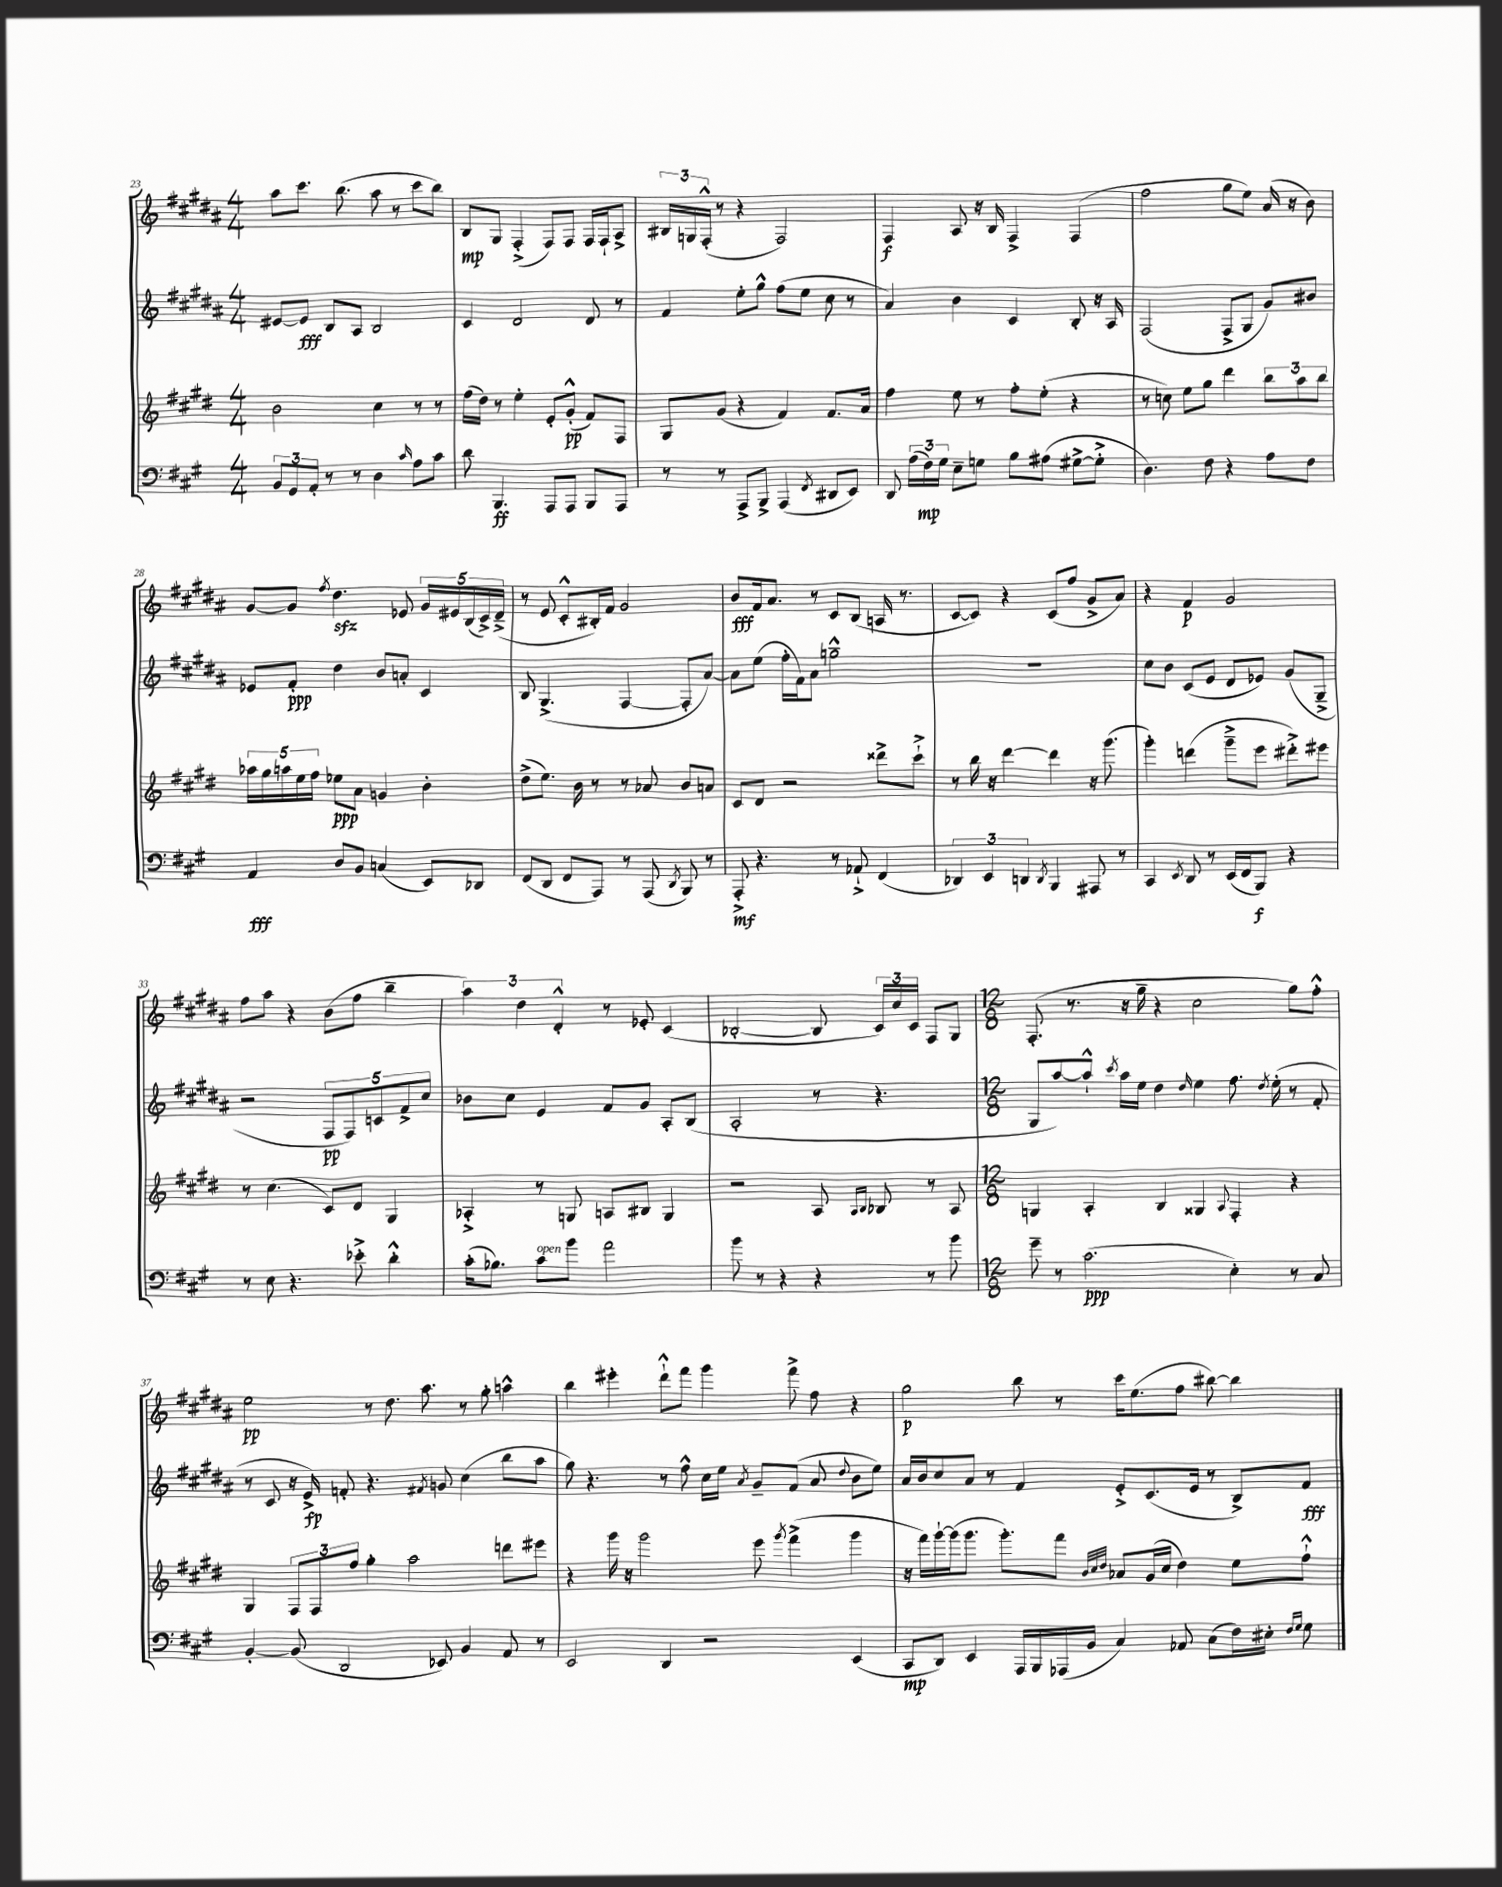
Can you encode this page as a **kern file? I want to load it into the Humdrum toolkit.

**kern	**dynam	**kern	**dynam	**kern	**dynam	**kern	**dynam
*part4	*part4	*part3	*part3	*part2	*part2	*part1	*part1
*staff4	*staff4	*staff3	*staff3	*staff2	*staff2	*staff1	*staff1
*clefF4	*	*clefG2	*	*clefG2	*	*clefG2	*
*k[f#c#g#]	*	*k[f#c#g#d#]	*	*k[f#c#g#d#a#]	*	*k[f#c#g#d#a#]	*
*M4/4	*	*M4/4	*	*M4/4	*	*M4/4	*
=23	=23	=23	=23	=23	=23	=23	=23
12BB/L	.	2b\	.	[8e#X/L	.	8aa#\L	.
12GG#/	.	.	.	.	.	.	.
.	.	.	.	8e#/J]	fff	8.ccc#\J	.
12AA'/J	.	.	.	.	.	.	.
8r	.	.	.	8B/L	.	.	.
.	.	.	.	.	.	(8.bb\	.
8r	.	.	.	8A#/J	.	.	.
4D\	.	4cc#\	.	2B/	.	8aa#\	.
.	.	.	.	.	.	8r	.
16qqc#/	.	.	.	.	.	.	.
8A\L	.	8r	.	.	.	8ccc#\L	.
8c#\J	.	8r	.	.	.	8bb\J)	.
=24	=24	=24	=24	=24	=24	=24	=24
8d\	.	(16ff#\LL	.	4c#/	.	8B/L	mp
.	.	16dd#\JJ)	.	.	.	.	.
4.BBB/	ff	8r	.	.	.	8G#/J	.
.	.	4ee'\	.	2d#/	.	(4F#'^/	.
8AAA/L	.	8e'/L	.	.	.	8F#/L)	.
8AAA/J	.	(8g#'^^/J	pp	.	.	8F#/J	.
8BBB/L	.	8f#/L)	.	8d#/	.	16F#/LL	.
.	.	.	.	.	.	16F#`/J	.
8AAA/J	.	8F#/J	.	8r	.	8A#^/J	.
=25	=25	=25	=25	=25	=25	=25	=25
8r	.	8G#/L	.	4f#/	.	24B#X/LL	.
.	.	.	.	.	.	24Gn/	.
.	.	.	.	.	.	(24F#'^^/JJ	.
8r	.	(8g#/J	.	.	.	8r	.
8AAA^/L	.	4r	.	8ee'\L	.	4r	.
8BBB^/J	.	.	.	8gg#^^\J	.	.	.
(4AAA/	.	4f#/)	.	(8ff#\L	.	2F#/)	.
.	.	.	.	8ee\J	.	.	.
8qFF#/	.	.	.	.	.	.	.
8DD#X/L	.	8.f#/L	.	8cc#\	.	.	.
8EE/J)	.	.	.	8r	.	.	.
.	.	16a/Jk	.	.	.	.	.
=26	=26	=26	=26	=26	=26	=26	=26
8DD/	.	4ff#\	.	4a#/)	.	4F#/	f
(24A\LL	.	.	.	.	.	.	.
24F#\)	mp	.	.	.	.	.	.
24G#\JJ	.	.	.	.	.	.	.
8E~\L	.	8ee\	.	4b\	.	8A#/	.
8Gn\J	.	8r	.	.	.	16r	.
.	.	.	.	.	.	16B/	.
8B\L	.	8ff#'\L	.	4c#/	.	4F#^/	.
(8A#X\J	.	(8ee'\J	.	.	.	.	.
[8G#X^\L	.	4r	.	8B'/	.	(4F#/	.
8G#'^\J]	.	.	.	16r	.	.	.
.	.	.	.	16A#/	.	.	.
=27	=27	=27	=27	=27	=27	=27	=27
4.D\)	.	8r	.	(2F#/	.	2ff#\	.
.	.	8ccn\)	.	.	.	.	.
.	.	8ee\L	.	.	.	.	.
8F#\	.	8gg#\J	.	.	.	.	.
4r	.	4ddd#\	.	8F#^/L	.	8gg#\L	.
.	.	.	.	8G#/J	.	8ee\J)	.
8A\L	.	12bb\L	.	8g#/L)	.	(16a#/	.
.	.	.	.	.	.	16r	.
.	.	12aa\	.	.	.	.	.
8F#\J	.	.	.	8b#X/J	.	8b\)	.
.	.	12bb\J	.	.	.	.	.
!!LO:LB:g=z
=28	=28	=28	=28	=28	=28	=28	=28
4AA/	fff	20aa-X\LL	.	8e-X/L	.	[8g#/L	.
.	.	20gg#\	.	.	.	.	.
.	.	20aan\	.	.	.	.	.
.	.	.	.	8f#'/J	ppp	8g#/J]	.
.	.	20ee\	.	.	.	.	.
.	.	20ff#\JJ	.	.	.	.	.
.	.	.	.	.	.	8qff#/	.
8D/L	.	8ee-X\L	ppp	4dd#\	.	4.dd#zz\	.
8BB/J	.	8a\J	.	.	.	.	.
(4Cn/	.	4gn/	.	8b/L	.	.	.
.	.	.	.	8an'/J	.	8e-X/	.
8EE/L)	.	4b'\	.	4c#/	.	20g#/LL	.
.	.	.	.	.	.	20e#X/	.
.	.	.	.	.	.	(20B/	.
8DD-X/J	.	.	.	.	.	.	.
.	.	.	.	.	.	20c#^/)	.
.	.	.	.	.	.	(20d#~^/JJ	.
=29	=29	=29	=29	=29	=29	=29	=29
(8FF#/L	.	(8dd#^\L	.	8B/	.	8r	.
8DD/J	.	8.ee\J)	.	(4.G#^/	.	8e/	.
8FF#/L	.	.	.	.	.	8c#'^^/L	.
.	.	16b\	.	.	.	.	.
8AAA/J)	.	8r	.	.	.	16B#X'/L)	.
.	.	.	.	.	.	16f#/JJ	.
8r	.	8r	.	[4F#/	.	2g#/	.
(8AAA/	.	8a-X/	.	.	.	.	.
8qDD/	.	.	.	.	.	.	.
8BBB/)	.	8b/L	.	8F#'/L]	.	.	.
8r	.	8an/J	.	[8a#/J)	.	.	.
=30	=30	=30	=30	=30	=30	=30	=30
8AAA'^/	mf	8c#/L	.	8a#\L]	.	8b/L	fff
4.r	.	8d#/J	.	(8ee\J	.	16f#/k	.
.	.	.	.	.	.	8.a#/J	.
.	.	2r	.	16ff#'\LL	.	.	.
.	.	.	.	16f#\J)	.	.	.
.	.	.	.	8a#\J	.	8r	.
8r	.	.	.	2ggn~^^\	.	8c#/L	.
8AA-X`^/	.	.	.	.	.	(8B/J	.
(4FF#/	.	8ddd##X^\L	.	.	.	16An/	.
.	.	.	.	.	.	8.r	.
.	.	8ccc#`^\J	.	.	.	.	.
=31	=31	=31	=31	=31	=31	=31	=31
6DD-X/)	.	8r	.	1r	.	[8c#/L	.
.	.	16bb\	.	.	.	8c#/J])	.
6EE/	.	.	.	.	.	.	.
.	.	16r	.	.	.	.	.
.	.	[4ddd#\	.	.	.	4r	.
6DDn/	.	.	.	.	.	.	.
8qDD/	.	.	.	.	.	.	.
4BBB/	.	4ddd#\]	.	.	.	(8c#/L	.
.	.	.	.	.	.	8ff#/J	.
8AAA#X/	.	16r	.	.	.	8g#^/L	.
.	.	(8.ggg#\	.	.	.	.	.
8r	.	.	.	.	.	8a#/J)	.
=32	=32	=32	=32	=32	=32	=32	=32
4CC#/	.	4ggg#'\)	.	8cc#\L	.	4r	.
.	.	.	.	8b\J	.	.	.
8qEE/	.	.	.	.	.	.	.
8DD/	.	(4dddn\	.	(8c#/L	.	4f#/	p
8r	.	.	.	8e/J	.	.	.
(16EE/LL	.	8ggg#~^\L	.	8d#/L	.	2g#/	.
16FF#/J	.	.	.	.	.	.	.
8BBB/J)	f	8eee\J	.	8e-X/J)	.	.	.
4r	.	8ddd#X'^\L)	.	(8g#/L	.	.	.
.	.	8eee#X\J	.	8G#~^/J	.	.	.
!!LO:LB:g=z
=33	=33	=33	=33	=33	=33	=33	=33
8r	.	8r	.	2r	.	8ff#\L	.
8E\	.	(4.cc#\	.	.	.	8aa#\J	.
4.r	.	.	.	.	.	4r	.
.	.	8c#/L)	.	10F#/L	pp	(8b\L	.
.	.	.	.	10F#/)	.	.	.
8e-X'^\	.	8d#/J	.	.	.	8ff#\J	.
.	.	.	.	10cn/	.	.	.
4d'^^\	.	4G#/	.	.	.	4bb~\	.
.	.	.	.	10f#^/	.	.	.
.	.	.	.	10cc#/J	.	.	.
=34	=34	=34	=34	=34	=34	=34	=34
(16c#'\KL	.	4A-X'^/	.	8b-X\L	.	6aa#\)	.
8.B-X\J)	.	.	.	.	.	.	.
.	.	.	.	8cc#\J	.	.	.
.	.	.	.	.	.	6dd#\	.
!LO:TX:a:i:t=open	!	!	!	!	!	!	!
8c#\L	.	8r	.	4e/	.	.	.
.	.	.	.	.	.	6d#'^^/	.
8b\J	.	8Gn/	.	.	.	.	.
2a\	.	8An/L	.	8f#/L	.	8r	.
.	.	8B#X/J	.	8g#/J	.	8e-X'/	.
.	.	4G/	.	8A#'/L	.	(4c#/	.
.	.	.	.	(8B/J	.	.	.
=35	=35	=35	=35	=35	=35	=35	=35
8b\	.	2r	.	2A#'/	.	[2B-X'/	.
8r	.	.	.	.	.	.	.
4r	.	.	.	.	.	.	.
4r	.	8A/	.	8r	.	8B-/]	.
.	.	16qqA/LL	.	.	.	.	.
.	.	16qqB/JJ	.	.	.	.	.
.	.	8B-X/	.	4.r	.	24c#/LL)	.
.	.	.	.	.	.	24cc#/	.
.	.	.	.	.	.	24c#/JJ	.
8r	.	8r	.	.	.	8F#/L	.
8b\	.	8A/	.	.	.	8G#/J	.
=36	=36	=36	=36	=36	=36	=36	=36
*M12/8	*	*M12/8	*	*M12/8	*	*M12/8	*
8g#~\	.	4Gn/	.	8G#/L	.	(8.F#'/	.
8r	.	.	.	[8aa#/)	.	.	.
.	.	.	.	.	.	8.r	.
(2.c#\	ppp	4A'/	.	8aa#`^^/J]	.	.	.
.	.	.	.	8qccc#/	.	.	.
.	.	.	.	16aa#\LL	.	16r	.
.	.	.	.	16ee\JJ	.	16gg#~\	.
.	.	4B/	.	4dd#\	.	4r	.
.	.	.	.	16qqdd#/	.	.	.
.	.	4G##X/	.	4ee\	.	2cc#\	.
.	.	8qqA/	.	.	.	.	.
4E'\)	.	4F#'/	.	8.ff#\	.	.	.
.	.	.	.	8qdd#/	.	.	.
.	.	.	.	(16ee'\	.	.	.
8r	.	4r	.	8r	.	8gg#\L)	.
8C#/	.	.	.	8f#'/	.	8ff#'^^\J	.
!!LO:LB:g=z
=37	=37	=37	=37	=37	=37	=37	=37
[4BB'/	.	4G#/	.	8r	.	2ee\	pp
.	.	.	.	8c#/	.	.	.
(8BB/]	.	12F#/L	.	16r	.	.	.
.	.	.	.	16e^/)	fp	.	.
.	.	12F#/	.	.	.	.	.
2DD/	.	.	.	8fn'/	.	.	.
.	.	12ff#/J	.	.	.	.	.
.	.	4gg#'\	.	4.r	.	8r	.
.	.	.	.	.	.	8.dd#\	.
.	.	2aa\	.	.	.	.	.
.	.	.	.	.	.	8.aa#\	.
.	.	.	.	8qf#X/	.	.	.
8EE-X/)	.	.	.	8gn/	.	.	.
4BB/	.	.	.	(4cc#\	.	8r	.
.	.	.	.	.	.	8gg#'\	.
8AA/	.	8dddn\L	.	8bb\L	.	4aan^^\	.
8r	.	8eee#X\J	.	8aa#\J	.	.	.
=38	=38	=38	=38	=38	=38	=38	=38
2EE/	.	4r	.	8gg#\)	.	4bb\	.
.	.	.	.	4.r	.	.	.
.	.	16ggg#\	.	.	.	4eee#X'\	.
.	.	16r	.	.	.	.	.
.	.	2ggg#\	.	.	.	.	.
4DD/	.	.	.	8r	.	8ddd#`^^\L	.
.	.	.	.	8ff#^^\	.	8fff#\J	.
2r	.	.	.	16cc#\LL	.	4ggg#\	.
.	.	.	.	16ee\JJ	.	.	.
.	.	.	.	8qa#/	.	.	.
.	.	8eee\	.	8g#~/L	.	.	.
.	.	8qggg#/	.	.	.	.	.
.	.	(4fff#^\	.	(8f#/J	.	8fff#^\	.
.	.	.	.	8a#/	.	8ff#\	.
.	.	.	.	8qqdd#/	.	.	.
(4EE/	.	4ggg#\	.	8b\L	.	4r	.
.	.	.	.	8ee\J)	.	.	.
=39	=39	=39	=39	=39	=39	=39	=39
8CC#/L	mp	16r	.	16a#/LL	.	2gg#\	p
.	.	16fff#\LL)	.	16b/J	.	.	.
8DD/J)	.	[16ggg#`\	.	8cc#/	.	.	.
.	.	(16ggg#\J]	.	.	.	.	.
4EE/	.	8.ggg#\J	.	8a#/J	.	.	.
.	.	.	.	8r	.	.	.
.	.	8.ggg#'\L)	.	.	.	.	.
16AAA/LL	.	.	.	4f#/	.	8bb\	.
16BBB/	.	.	.	.	.	.	.
(16AAA-X/	.	8fff#\J	.	.	.	8r	.
16BB/JJ	.	.	.	.	.	.	.
.	.	32qqb/LLL	.	.	.	.	.
.	.	32qqcc#/	.	.	.	.	.
.	.	32qqdd#/JJJ	.	.	.	.	.
4C#/)	.	8a-X/L	.	8e'^/L	.	16ccc#\KL	.
.	.	.	.	.	.	(8.ee\	.
.	.	(16g#/L	.	(8.c#/	.	.	.
.	.	16cc#/JJ	.	.	.	.	.
8AA-X/	.	4dd#\)	.	.	.	8ff#\J	.
.	.	.	.	16e/Jk	.	.	.
(8C#\L	.	.	.	8r	.	[8bb#X\)	.
16F#\L)	.	8ee\L	.	8B^/L)	.	4bb#\]	.
16E#X'\JJ	.	.	.	.	.	.	.
16qqF#/LL	.	.	.	.	.	.	.
16qqG#/JJ	.	.	.	.	.	.	.
8G#\	.	8ff#`^^\J	.	8f#/J	fff	.	.
==	==	==	==	==	==	==	==
*-	*-	*-	*-	*-	*-	*-	*-
